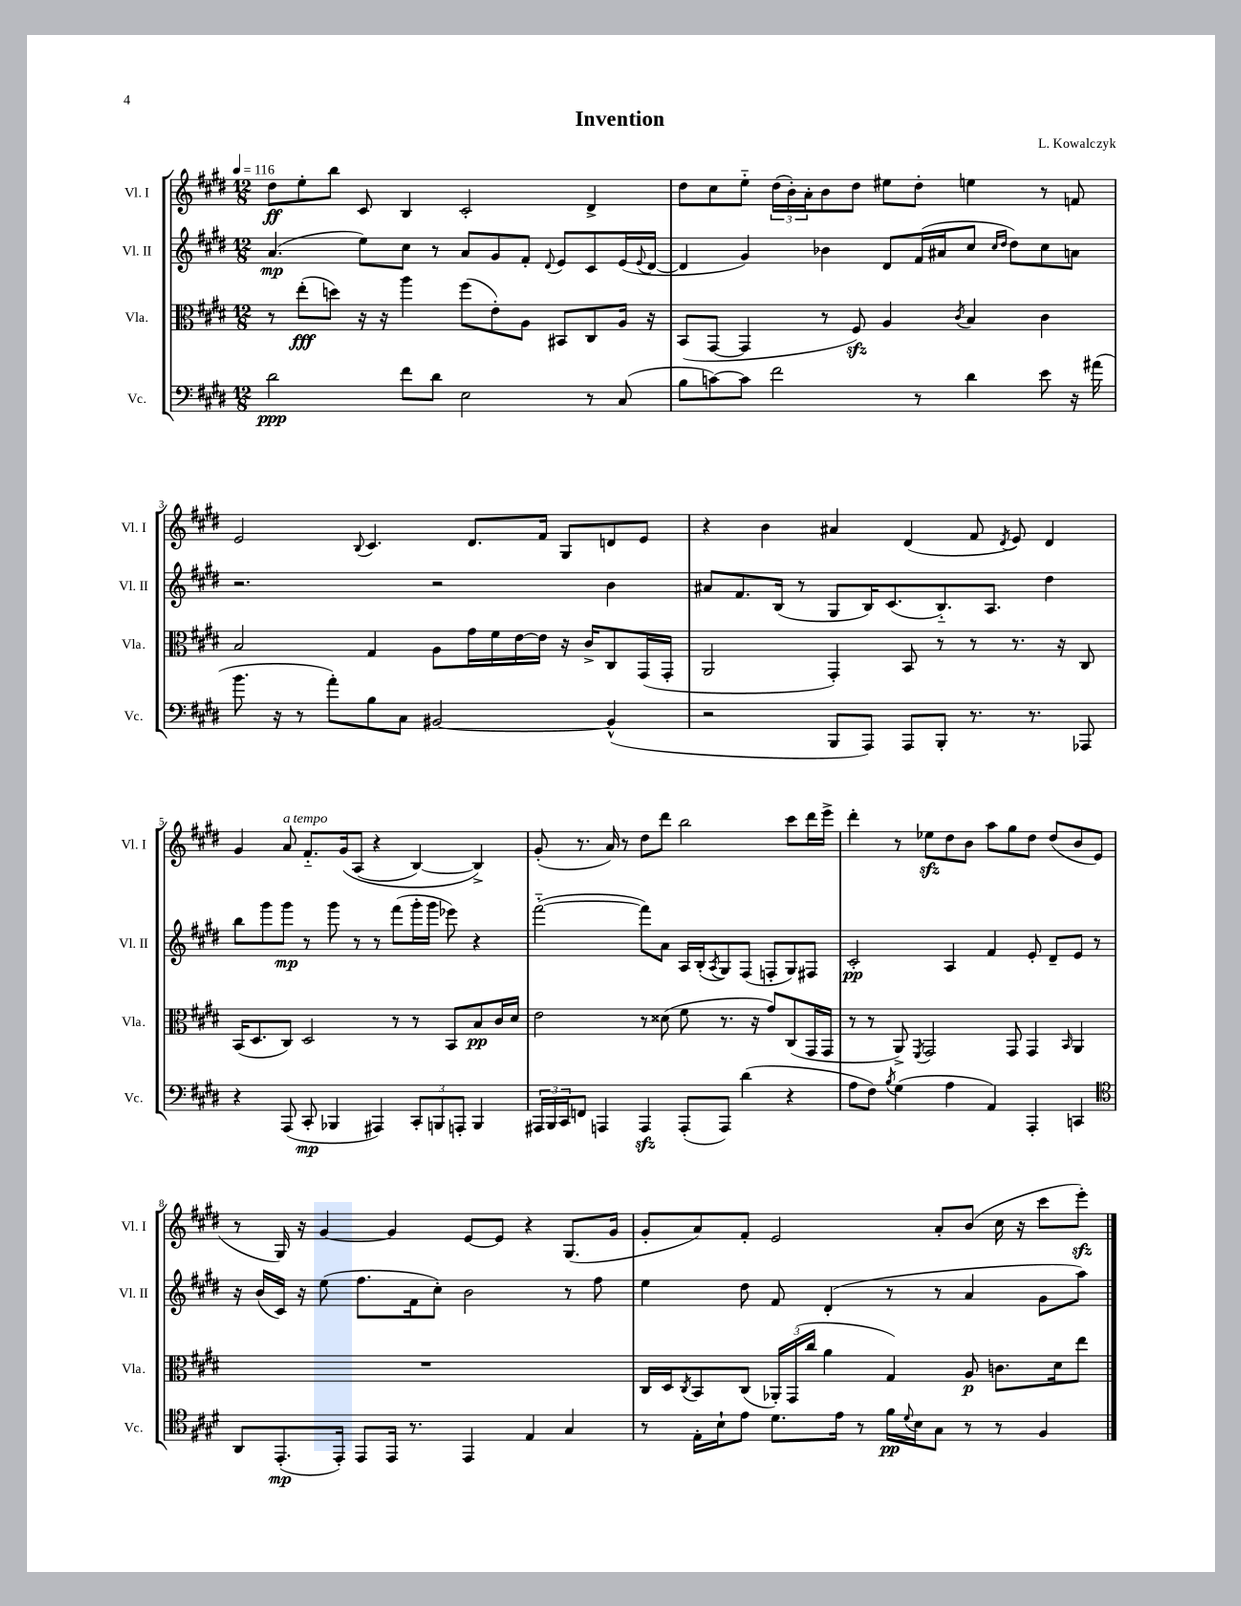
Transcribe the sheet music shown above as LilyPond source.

\header { title = "Invention" composer = "L. Kowalczyk" }
<<
\new StaffGroup <<
\new Staff = "s0" \with { instrumentName = "Vl. I" shortInstrumentName = "Vl. I" } {
    \clef treble \key e \major \numericTimeSignature \time 12/8 \tempo 4 = 116
    dis''8\ff e''8-. b''8 cis'8 b4 cis'2-. dis'4-> |
    dis''8 cis''8 e''8-_ \tuplet 3/2 { dis''16( b'16-.) a'16-. } b'8 dis''8 eis''8 dis''8-. e''4 r8 f'8 |
    e'2 \appoggiatura { b8 } cis'4. dis'8. fis'16 gis8 d'8 e'8 |
    r4 b'4 ais'4 dis'4( fis'8 \acciaccatura { dis'8 } e'8) dis'4 |
    gis'4 a'8^\markup { \italic "a tempo" } fis'8.-_ gis'16\( a8( r4 b4~) b4->\) |
    gis'8-.( r8. a'16) r8 dis''8 dis'''8 b''2 cis'''8 dis'''16 e'''16-> |
    dis'''4-. r8 ees''8\sfz dis''8 b'8 a''8 gis''8 dis''8 dis''8( b'8 e'8 |
    r8 gis16) r16 gis'4~ gis'4 e'8~ e'8 r4 gis8.( gis'16 |
    gis'8-. a'8) fis'8-. e'2 a'8-. b'8( cis''16 r16 cis'''8 e'''8-.\sfz) \bar "|." |
}
\new Staff = "s1" \with { instrumentName = "Vl. II" shortInstrumentName = "Vl. II" } {
    \clef treble \key e \major \numericTimeSignature \time 12/8
    a'4.\mp( e''8) cis''8 r8 a'8 gis'8 fis'8-. \appoggiatura { dis'8 } e'8 cis'8 e'16( \appoggiatura { e'8 } dis'16~ |
    dis'4 gis'4) bes'4 dis'8 fis'16( ais'16 cis''8 \grace { cis''16 dis''16 } dis''8) cis''8 a'8 |
    r2. r2 b'4 |
    ais'8 fis'8. b16( r8 gis8 b16) cis'8.( b8.-_) a8. dis''4 |
    b''8 gis'''8 gis'''8\mp r8 gis'''8 r8 r8 fis'''8( gis'''16-. gis'''16 ees'''8) r4 |
    fis'''2~-_( fis'''8) a'8 a16 b16-.( \acciaccatura { a8 } gis8) fis8( f8-. gis8) fis8 |
    cis'2-.\pp a4 fis'4 e'8-. dis'8-- e'8 r8 |
    r16 b'16( cis'16) r16 e''8( fis''8. fis'16 cis''8-.) b'2 r8 fis''8 |
    e''4 dis''8 fis'8 dis'4-.( r8 r8 a'4 gis'8 a''8) \bar "|." |
}
\new Staff = "s2" \with { instrumentName = "Vla." shortInstrumentName = "Vla." } {
    \clef alto \key e \major \numericTimeSignature \time 12/8
    r8 e''8-.\fff( d''8) r16 r16 a''4 fis''8( e'8-.) a8 bis,8 cis8 a16 r16 |
    b,8( gis,8~ gis,4 r8 fis8\sfz) a4 \acciaccatura { cis'8 } b4 cis'4 |
    b2 gis4 a8 gis'16 fis'16 e'16~ e'16 r16 cis'16-> cis8 gis,16( gis,16-. |
    a,2 gis,4-.) b,8 r8 r8 r8. r16 cis8 |
    b,16( dis8. cis8) dis2 r8 r8 b,8 b8\pp cis'16 dis'16 |
    e'2 r8 disis'8( fis'8 r8. r16 gis'8) cis8( gis,16 gis,16 |
    r8 r8 a,8->) \acciaccatura { fis,8 } gis,2 gis,8 gis,4 \grace { b,16 } a,4 |
    R1. |
    cis16 dis16 \acciaccatura { cis8 } b,8 cis8( \tuplet 3/2 { aes,16-.) gis,16( cis''16 } a'4 gis4) a8\p c'8. dis'16 e''8 \bar "|." |
}
\new Staff = "s3" \with { instrumentName = "Vc." shortInstrumentName = "Vc." } {
    \clef bass \key e \major \numericTimeSignature \time 12/8
    dis'2\ppp fis'8 dis'8 e2 r8 cis8( |
    b8 c'8~) c'8 fis'2 r8 dis'4 e'8 r16 ais'16( |
    b'8. r16 r8 a'8-.) b8 cis8 bis,2~ bis,4-^( |
    r2 b,,8 a,,8) a,,8 b,,8-. r8. r8. aes,,8 |
    r4 a,,8( cis,8-.\mp bes,,4 ais,,4) \tuplet 3/2 { cis,8-. b,,8 a,,8-. } b,,4 |
    \tuplet 3/2 { ais,,16 b,,16 cis,16 } f,8 a,,4 a,,4\sfz a,,8-.( a,,8) dis'4( r4 |
    a8 fis8) \acciaccatura { b8 } gis4( a4 a,4) a,,4-. c,4 |
    \clef tenor a,8 e,8.-.\mp( e,16-.) e,8 e,16 r8. e,4 e4 gis4 |
    r8 e16-. b16-! e'8 dis'8. e'16 r8 fis'16\pp \appoggiatura { dis'8 } b16 gis8 r8 r8 fis4 \bar "|." |
}
>>
>>
